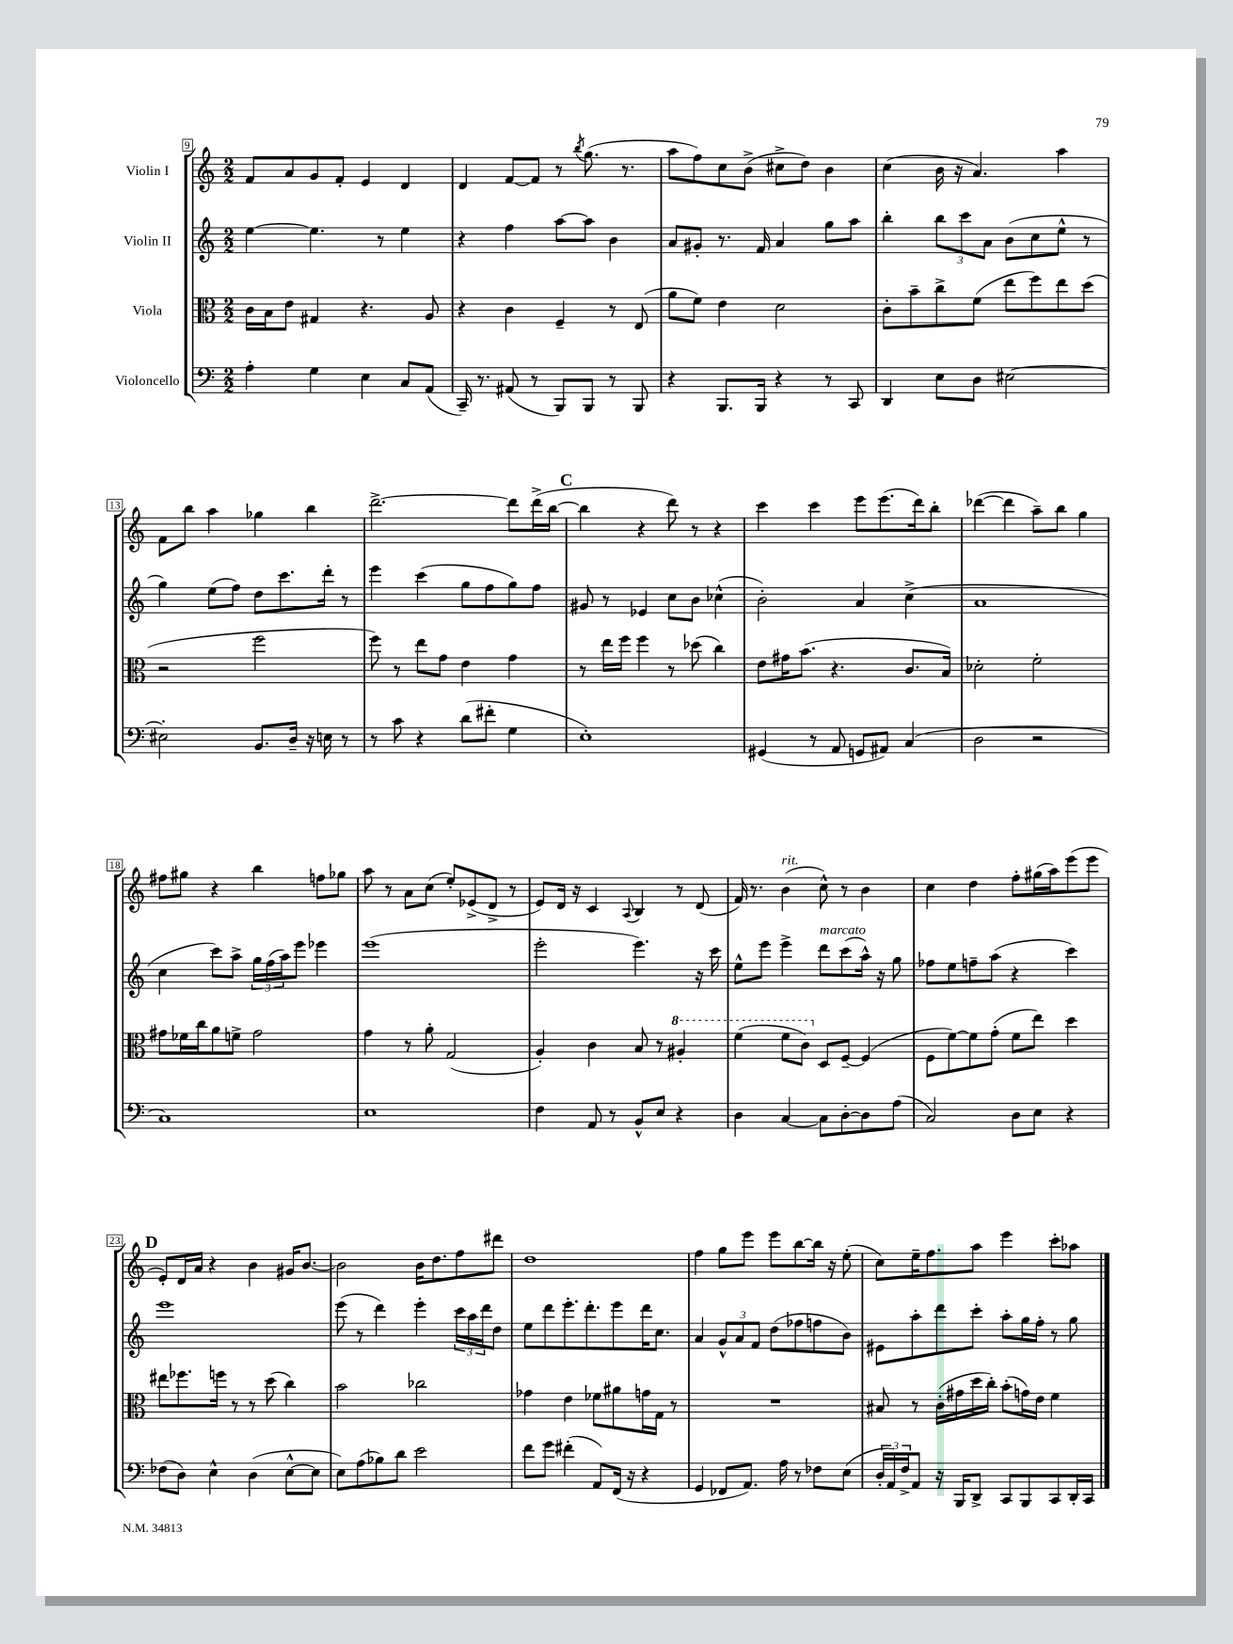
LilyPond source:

<<
\new StaffGroup <<
\new Staff = "s0" \with { instrumentName = "Violin I" } {
    \clef treble \key c \major \numericTimeSignature \time 2/2
    f'8 a'8 g'8 f'8-. e'4 d'4 |
    d'4 f'8~ f'8 r8 \acciaccatura { b''8 } g''8.( r8. |
    a''8 f''8) c''8 b'8->( cis''8-> d''8) b'4 |
    c''4( b'16 r16 a'4.) a''4 |
    f'8 b''8 a''4 ges''4 b''4 |
    d'''2.~-> d'''8 d'''16->( b''16~ |
    \mark \markup { \bold "C" } b''4 r4 d'''8) r8 r4 |
    c'''4 c'''4 e'''8 e'''8.( d'''16) b''8-. |
    des'''4~( des'''4 a''8--) b''8 g''4 |
    fis''8 gis''8 r4 b''4 f''8 ges''8 |
    a''8 r8 a'8 c''8( e''8-.) ees'8->( d'8-> r8 |
    e'8) d'16 r16 c'4 \appoggiatura { a8 } b4 r8 d'8( |
    f'16) r8. b'4^\markup { \italic "rit." }( c''8-^) r8 b'4 |
    c''4 d''4 f''8-. gis''16( a''16) e'''8( e'''8 |
    \mark \markup { \bold "D" } e'8-.) d'16 a'16 r4 b'4 gis'16 b'8.~ |
    b'2 b'16 d''8. f''8 dis'''8 |
    d''1 |
    f''4 g''8 e'''8 e'''8 b''8~ b''16 r16 e''8-.( |
    c''8) e''16-- f''8. a''8 e'''4 c'''8-. aes''8 \bar "|." |
}
\new Staff = "s1" \with { instrumentName = "Violin II" } {
    \clef treble \key c \major \numericTimeSignature \time 2/2
    e''4~ e''4. r8 e''4 |
    r4 f''4 a''8~ a''8 b'4 |
    a'8 gis'8-. r8. f'16 a'4 g''8 a''8 |
    b''4-. \tuplet 3/2 { b''8 c'''8 a'8 } b'8( c''8 e''8-^ r8 |
    g''4) e''8( f''8) d''8 c'''8. d'''16-. r8 |
    e'''4 c'''4( g''8 f''8 g''8) f''8 |
    \mark \markup { \bold "C" } gis'8 r8 ees'4 c''8 b'8 ces''4-^( |
    b'2-.) a'4 c''4->( |
    a'1 |
    c''4 c'''8) a''8-> \tuplet 3/2 { g''16 f''16( a''16) } e'''8 ees'''4 |
    e'''1( |
    e'''2-. e'''4.) r16 c'''16 |
    e''8-^ e'''8 e'''4-> d'''8^\markup { \italic "marcato" } c'''8( a''16-^) r16 g''8 |
    fes''8 e''8 f''8-- a''8( r4 c'''4) |
    \mark \markup { \bold "D" } e'''1 |
    e'''8( r8 d'''4) e'''4-. \tuplet 3/2 { c'''16 a''16 d'''16 } d''8 |
    e''8 d'''8 e'''8.-. d'''8.-. e'''8 d'''16 c''8. |
    a'4 \tuplet 3/2 { g'8-^ a'8 f'8 } d''8( fes''8 f''8 b'8) |
    eis'8 a''8-. d'''8 c'''8-. a''8-. g''16 f''16-. r8 g''8 \bar "|." |
}
\new Staff = "s2" \with { instrumentName = "Viola" } {
    \clef alto \key c \major \numericTimeSignature \time 2/2
    c'16 b16 e'8 gis4 r4. a8 |
    r4 c'4 f4-- r8 e8( |
    a'8 f'8) e'4 d'2 |
    c'8-. b'8-- c''8-> f'8( e''8 f''8) e''8 d''8( |
    r2 f''2 |
    f''8) r8 e''8 g'8 e'4 g'4 |
    \mark \markup { \bold "C" } r8 e''16 f''16 f''4 r8 des''8( c''4) |
    e'8 gis'16 b'8.( r4. c'8. b16) |
    des'2-. f'2-. |
    gis'8 fes'16 c''16 a'8 f'8-> gis'2 |
    g'4 r8 a'8-. g2( |
    a4-.) c'4 b8 r8 \ottava #1 ais'4-. |
    f''4( f''8 c''8) \ottava #0 d8 f8~-- f4( |
    f8 f'8~) f'8 g'8-.( f'8 e''8) d''4 |
    \mark \markup { \bold "D" } eis''8 fes''8. f''16 r8 r8 d''8( c''4) |
    b'2 ces''2 |
    ges'4 e'4 fes'8 ais'8 g'16 g16 r8 |
    R1 |
    bis8 r8 c'16-.( gis'16 d''16 c''16-.) b'8-.( g'16) e'16 f'4 \bar "|." |
}
\new Staff = "s3" \with { instrumentName = "Violoncello" } {
    \clef bass \key c \major \numericTimeSignature \time 2/2
    a4-. g4 e4 c8 a,8( |
    c,16--) r8. ais,8( r8 b,,8) b,,8 r8 b,,8 |
    r4 b,,8. b,,16 r4 r8 c,8 |
    d,4 e8 d8 eis2~ |
    eis2-. b,8. d16-- r16 e16 r8 |
    r8 c'8 r4 d'8( fis'8-. g4 |
    \mark \markup { \bold "C" } e1-.) |
    gis,4( r8 a,8 g,8 ais,8) c4( |
    d2 r2 |
    c1) |
    e1 |
    f4 a,8 r8 b,8-^ e8 r4 |
    d4 c4~ c8 d8~-. d8 a8( |
    c2) d8 e8 r4 |
    \mark \markup { \bold "D" } fes8( d8) e4-^ d4( e8~-^ e8 |
    e8) a8( bes8) d'8 e'2 |
    f'8 g'8 fis'4-.( a,8) f,16( r16 r4 |
    g,4 fes,8 a,8.) a16 r8 fes8 e8( |
    \tuplet 3/2 { d16-. a,16) f16-> } a,8 r16 b,,16 d,8-> c,8 b,,8 c,8 d,16-. c,16 \bar "|." |
}
>>
>>
\layout { \context { \Score currentBarNumber = #9 \override BarNumber.stencil = #(make-stencil-boxer 0.1 0.3 ly:text-interface::print) } }
